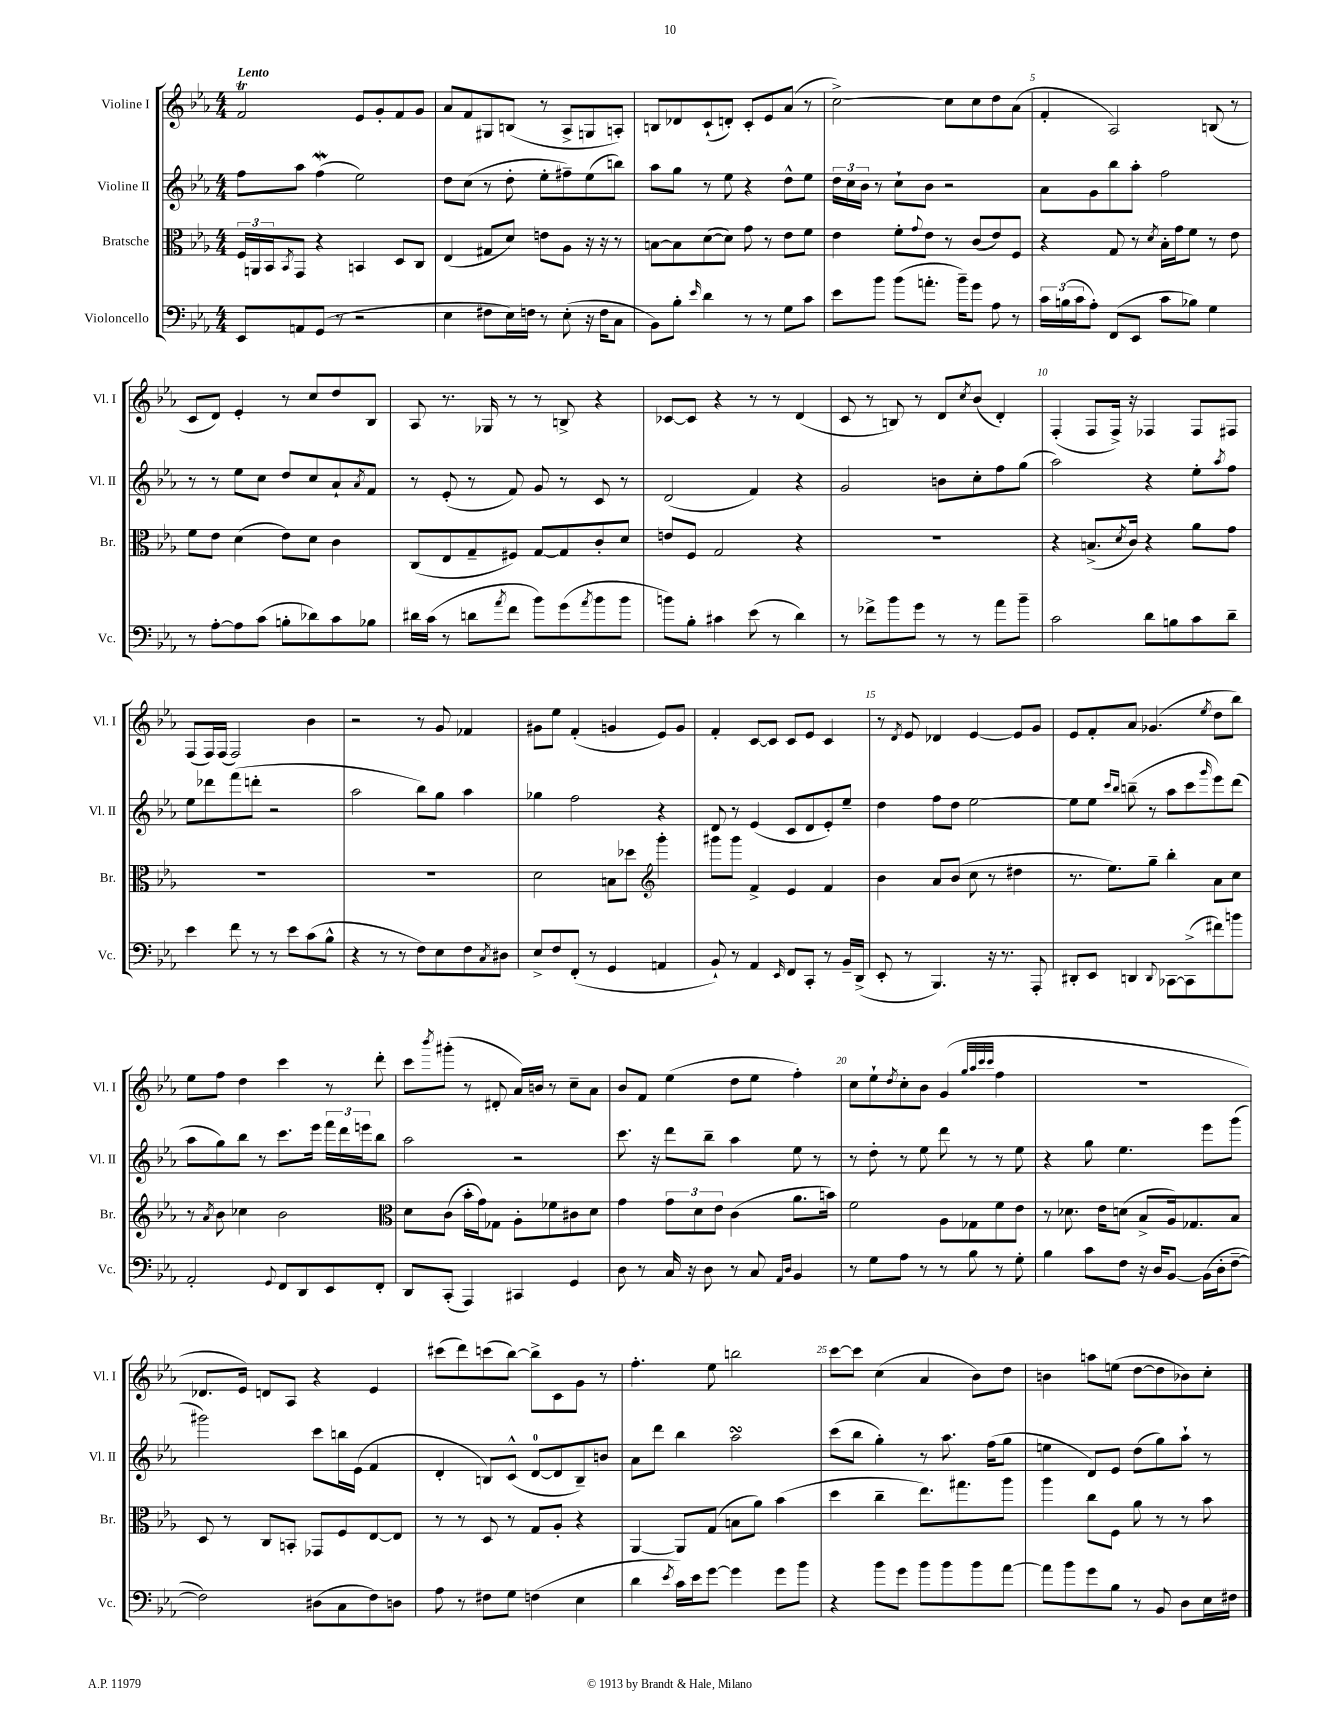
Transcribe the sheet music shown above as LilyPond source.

<<
\new StaffGroup <<
\new Staff = "s0" \with { instrumentName = "Violine I" shortInstrumentName = "Vl. I" } {
    \clef treble \key ees \major \numericTimeSignature \time 4/4 \tempo "Lento"
    f'2\trill ees'8 g'8-. f'8 g'8 |
    aes'8 f'8 gis8 b8( r8 aes8-> g8 a8-.) |
    b8 des'8 c'8-!( d'8-.) c'8-. ees'8 aes'8( r8 |
    c''2~->) c''8 c''8 d''8 aes'8( |
    f'4-. aes2) b8( r8 |
    c'8 d'8) ees'4-. r8 c''8 d''8 bes8 |
    aes8 r8. ges16 r8 r8 b8-> r4 |
    ces'8~ ces'8 r4 r8 r8 d'4( |
    c'8 r8 b8) r8 d'8 \acciaccatura { c''8 } bes'8( d'4-.) |
    f4-.( f8 f16->) r16 fes4 fes8 fis8 |
    f8( f16) f16( f2) bes'4 |
    r2 r8 g'8 fes'4 |
    gis'8 ees''8 f'4-.( g'4 ees'8) g'8 |
    f'4-. c'8~ c'8 c'8 ees'8 c'4 |
    r8 \acciaccatura { d'8 } ees'8 des'4 ees'4~ ees'8 g'8 |
    ees'8 f'8-. aes'8 ges'4.( \acciaccatura { ees''8 } d''8 bes''8) |
    ees''8 f''8 d''4 c'''4 r8 d'''8-. |
    c'''8 \acciaccatura { bes'''8 } gis'''8-.( r8 dis'8-. aes'16) b'16 r8 c''8-- aes'8 |
    bes'8 f'8 ees''4( d''8 ees''8 f''4-.) |
    c''8 ees''8-! \acciaccatura { d''8 } c''8-. bes'8 g'4( \grace { g''32 aes''32 c'''32 c'''32 } f''4 |
    R1 |
    des'8. ees'16) d'8 aes8 r4 ees'4 |
    cis'''8( d'''8) c'''8( bes''8~) bes''8-> c'8 g'8 r8 |
    f''4.-. ees''8 b''2 |
    c'''8~ c'''8 c''4( aes'4 bes'8) d''8 |
    b'4 a''8 e''8( d''8~ d''8 bes'8) c''8-. \bar "|." |
}
\new Staff = "s1" \with { instrumentName = "Violine II" shortInstrumentName = "Vl. II" } {
    \clef treble \key ees \major \numericTimeSignature \time 4/4
    f''8 aes''8 f''4\mordent( ees''2) |
    d''8 c''8( r8 d''8-. ees''8-. fis''8--) ees''8( b''8) |
    aes''8 g''8 r8 ees''8 r4 d''8-^ ees''8 |
    \tuplet 3/2 { d''16 c''16 bes'16 } r8 c''8-! bes'8 r2 |
    aes'8 g'8 bes''8 aes''8-. f''2 |
    r8 r8 ees''8 c''8 d''8 c''8 aes'8-! \acciaccatura { aes'8 } f'8 |
    r8 ees'8-.( r8 f'8) g'8 r8 c'8 r8 |
    d'2( f'4) r4 |
    g'2 b'8 c''8-. f''8 g''8( |
    aes''2) r4 ees''8-. \acciaccatura { aes''8 } f''8 |
    ees''8 des'''8 f'''8( d'''8-. r2 |
    aes''2 bes''8) g''8 aes''4 |
    ges''4 f''2 r4 |
    d'8 r8 ees'4( c'8 d'8 ees'8-.) ees''8-- |
    d''4 f''8 d''8 ees''2~ |
    ees''8 ees''8 \grace { c'''16 bes''16 } b''8--( r8 aes''8 c'''8 \grace { g'''16 } ees'''8) d'''8( |
    aes''8 g''8) bes''8 r8 c'''8. ees'''16 \tuplet 3/2 { f'''16 d'''16 e'''16 } bes''8 |
    aes''2 r2 |
    c'''8. r16 d'''8 bes''8-- aes''4 ees''8 r8 |
    r8 d''8-. r8 ees''8 d'''8 r8 r8 ees''8 |
    r4 g''8 ees''4. ees'''8 g'''8( |
    gis'''2) c'''8 b''16 ees'16( f'4 |
    d'4-. b8) c'8-^( d'8-0~ d'8 b8--) b'8 |
    aes'8 d'''8 bes''4 aes''2\turn |
    c'''8( bes''8 g''4-.) r8 aes''8. f''16( g''8 |
    e''4 d'8) ees'8 d''8( g''8) aes''8-! r8 \bar "|." |
}
\new Staff = "s2" \with { instrumentName = "Bratsche" shortInstrumentName = "Br." } {
    \clef alto \key ees \major \numericTimeSignature \time 4/4
    \tuplet 3/2 { f16 a,16 bes,16 } \acciaccatura { bes,8 } g,8 r4 b,4 d8 c8 |
    ees4( gis8 d'8) e'8 aes8 r16 r16 r8 |
    b8~ b8 d'8~( d'8) g'8 r8 ees'8 f'8 |
    ees'4 f'8-. \appoggiatura { g'8 } ees'8 r8 c'8( ees'8) f8 |
    r4 g8 r8 \acciaccatura { d'8 } bes16-. g'16 f'8 r8 ees'8 |
    f'8 ees'8 d'4( ees'8) d'8 c'4 |
    c8( ees8 g8-- fis8) g8~ g8 c'8-. d'8 |
    e'8 f8 g2 r4 |
    R1 |
    r4 b8.->( \acciaccatura { d'8 } c'16) r4 aes'8 g'8 |
    R1 |
    R1 |
    d'2 b8 des''8 \clef treble g'''4-. |
    gis'''8 gis'''8 f'4-> ees'4 f'4 |
    bes'4 aes'8 bes'8( c''8 r8 dis''4 |
    r8. ees''8.) g''8-- bes''4-. aes'8 c''8 |
    r8 \acciaccatura { aes'8 } bes'8 ces''4 bes'2 |
    \clef alto d'8 c'8( bes'16-. g'16) ges8 aes8-. fes'8 cis'8 d'8 |
    g'4 \tuplet 3/2 { g'8 d'8 ees'8 } c'4( aes'8. b'16) |
    f'2 aes8 ges8 f'8 ees'8 |
    r8 des'8. ees'16 d'8( bes8-> aes16) ges8. bes8 |
    d8 r8 c8 b,8-. ges,8 f8 ees8~ ees8 |
    r8 r8 d8 r8 g8 aes8-. r4 |
    aes,4~ aes,8 g8( b8 aes'8) bes'4( |
    d''4 c''4-- ees''8.) gis''8. aes''8 |
    aes''4 c''8 f8 aes'8 r8 r8 bes'8 \bar "|." |
}
\new Staff = "s3" \with { instrumentName = "Violoncello" shortInstrumentName = "Vc." } {
    \clef bass \key ees \major \numericTimeSignature \time 4/4
    ees,8 a,8 g,8( r8 r2 |
    ees4 fis8 ees16) f16 r8 ees8-.( r16 f16 c8 |
    bes,8) bes8-. \grace { ees'16 } d'4 r8 r8 g8 c'8 |
    ees'8 bes'8 bes'8( a'8.-. bes'16--) g'8 aes8 r8 |
    \tuplet 3/2 { c'16 b16( c'16 } aes8-.) f,8( ees,8 c'8 bes8) g4 |
    r8 aes8~-. aes8 c'8( b8-. des'8) c'8 bes8 |
    dis'16 c'16( r8 d'8 \acciaccatura { aes'8 } f'8 bes'8) g'8( \acciaccatura { aes'8 } bes'8 bes'8 |
    b'8) bes8-. cis'4 ees'8( r8 d'4) |
    r8 fes'8-> bes'8 g'8 r8 r8 aes'8 bes'8-- |
    c'2 d'8 b8 c'8 d'8-- |
    ees'4 f'8 r8 r8 ees'8 c'8( bes8-^ |
    r4 r8 r8 f8) ees8 f8 \acciaccatura { c8 } dis8 |
    ees8-> f8 f,8-.( r8 g,4 a,4 |
    bes,8-!) r8 aes,4 \grace { ees,16 } f,8 c,8-. r8 bes,16-- d,16->( |
    ees,8-. r8 bes,,4.) r16 r8. aes,,8-. |
    dis,8-. ees,8 d,4 \appoggiatura { d,8 } ces,8~ ces,8->( fis'8) b'8 |
    aes,2-. \appoggiatura { g,8 } f,8 d,8 ees,8 f,8-. |
    d,8 c,8-.( aes,,4) cis,4 g,4 |
    d8 r8 c16 r16 d8 r8 c8 \grace { aes,16 d16 } bes,4 |
    r8 g8 aes8 r8 r8 bes8 r8 g8-. |
    bes4 c'8 f8 r16 d16 bes,8~ bes,16( d16-. f8~-- |
    f2) dis8( c8 f8) d8 |
    aes8 r8 fis8 g8 f4( ees4 |
    d'4 \acciaccatura { ees'8 } c'16) ees'16 g'8~ g'4 g'8 bes'8 |
    r4 bes'8 g'8 bes'8 bes'8 bes'8 aes'8~ |
    aes'8 bes'8 g'8 bes8 r8 bes,8 d8 ees16 fis16 \bar "|." |
}
>>
>>
\layout { \context { \Score \override BarNumber.break-visibility = ##(#f #t #t) barNumberVisibility = #(every-nth-bar-number-visible 5) } }
